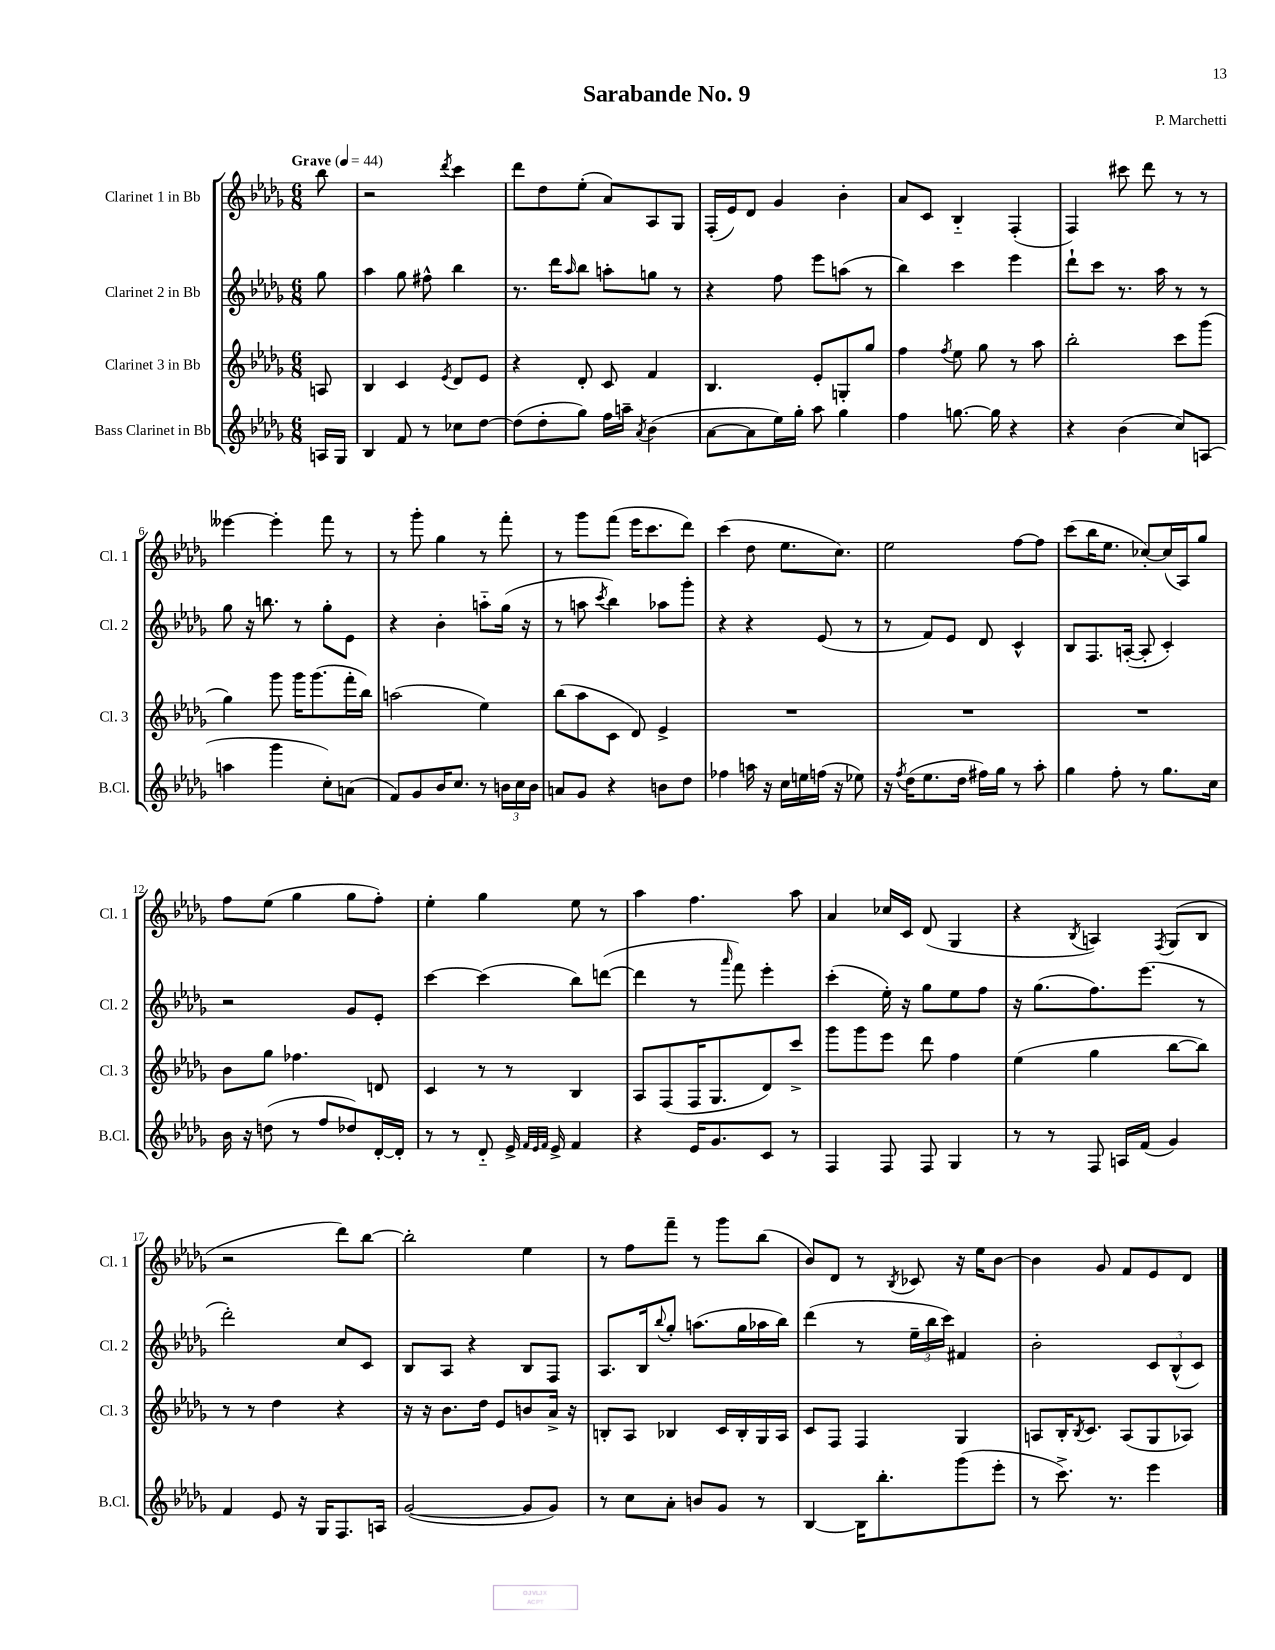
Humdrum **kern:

**kern	**kern	**kern	**kern
*staff4	*staff3	*staff2	*staff1
*clefG2	*clefG2	*clefG2	*clefG2
*k[b-e-a-d-g-]	*k[b-e-a-d-g-]	*k[b-e-a-d-g-]	*k[b-e-a-d-g-]
*M6/8	*M6/8	*M6/8	*M6/8
*MM44	*MM44	*MM44	*MM44
16A	8A	8gg-	8bb-
16G-	.	.	.
=	=	=	=
4B-	4B-	4aa-	2r
8f	4c	8gg-	.
8r	.	8ff#^^	.
.	8qe-	.	8qddd-
8cc-	8d-	4bb-	4ccc
[8dd-	8e-	.	.
=	=	=	=
(8dd-]	4r	8.r	8ddd-
8dd-'	.	.	8dd-
.	.	16ddd-	.
.	.	16qqaa-	.
8gg-)	8d-'	8bb-	(8ee-'
16ff	8c	8aa'	8a-)
16aa~	.	.	.
8qa-	.	.	.
(4b-	4f	8gg	8A-
.	.	8r	8G-
=	=	=	=
[8a-	4.B-	4r	(16F'
.	.	.	16e-)
8a-]	.	.	8d-
16ee-)	.	8ff	4g-
16gg-'	.	.	.
8aa-	8e-'	8eee-	.
4gg-	8G'	(8aa	4b-'
.	8gg-	8r	.
=	=	=	=
4ff	4ff	4bb-)	8a-
.	.	.	8c
.	8qff	.	.
[8.gg	8ee-	4ccc	4B-'~
.	8gg-	.	.
16gg]	.	.	.
4r	8r	4eee-	(4F'
.	8aa-	.	.
=	=	=	=
4r	2bb-'	8ddd-`	4F)
.	.	8ccc	.
(4b-	.	8.r	8ccc#
.	.	.	8ddd-
.	.	16aa-	.
8cc)	8ccc	8r	8r
(8A	(8ggg-	8r	8r
=	=	=	=
4aa	4gg-)	8gg-	[4eee--
.	.	16r	.
.	.	8.bb	.
4ggg-	8ggg-	.	4eee--']
.	16ggg-	8r	.
.	(8.ggg-	.	.
8cc')	.	8gg-'	8fff
(8a	16fff'	8e-	8r
.	16bb-)	.	.
=	=	=	=
8f)	(2aa	4r	8r
8g-	.	.	8ggg-'
16b-	.	4b-'	4gg-
8.cc	.	.	.
8r	4ee-)	8aa'~	8r
24b	.	(16gg-	8fff'
24cc	.	.	.
.	.	16r	.
24b	.	.	.
=	=	=	=
8a	(8bb-	8r	8r
8g-	8aa-	8aa	8ggg-
.	.	8qccc	.
4r	8c	4bb-)	(8fff
.	8d-)	.	16eee-
.	.	.	8.ccc
8b	4e-^	8aa-	.
8dd-	.	8ggg-'	8ddd-)
=	=	=	=
4ff-	2.r	4r	(4ccc
16aa	.	4r	8dd-
16r	.	.	.
16cc	.	.	8.ee-
16ee	.	.	.
(16ff	.	(8e-	.
16r	.	.	8.cc)
8ee-)	.	8r	.
=	=	=	=
16r	2.r	8r	2ee-
8qff	.	.	.
(16dd-	.	.	.
8.ee-	.	8f)	.
.	.	8e-	.
16dd-	.	.	.
16ff#)	.	8d-	.
16gg-	.	.	.
8r	.	4c^^	[8ff
8aa-'	.	.	8ff]
=	=	=	=
4gg-	2.r	8B-	(8ccc
.	.	8.F	16bb-
.	.	.	8.ee-
8ff'	.	.	.
.	.	([16A'	.
8r	.	8A']	[8cc-')
8.gg-	.	4c')	(16cc-]
.	.	.	16A-)
.	.	.	8gg-
16cc	.	.	.
=	=	=	=
16b-	8b-	2r	8ff
16r	.	.	.
(8dd	8gg-	.	(8ee-
8r	4.ff-	.	4gg-
8ff	.	.	.
8dd-)	.	8g-	8gg-
[16d-'	8d	8e-'	8ff')
16d-']	.	.	.
=	=	=	=
8r	4c	[4ccc	4ee-'
8r	.	.	.
8d-'~	8r	(4ccc]	4gg-
16e-^	8r	.	.
32qqf	.	.	.
32qqe-	.	.	.
32qqf	.	.	.
16e-^	.	.	.
4f	4B-	8bb-)	8ee-
.	.	([8ddd	8r
=	=	=	=
4r	8A-	4ddd]	4aa-
.	(8F	.	.
16e-	16F	8r	4.ff
8.g-	8.G-	.	.
.	.	16qqaaa-	.
.	.	8fff)	.
8c	8d-)	4eee-'	.
8r	8ccc^	.	8aa-
=	=	=	=
4F	8ggg-	(4ccc'	4a-
.	8ggg-	.	.
8F	8eee-	16ee-')	16cc-
.	.	16r	16c
8F	8ddd-	8gg-	(8d-
4G-	4ff	8ee-	4G-
.	.	8ff	.
=	=	=	=
8r	(4ee-	16r	4r
.	.	(8.gg-	.
8r	.	.	.
.	.	.	8qB-
8F	4gg-	8.ff)	4A)
16A	.	.	.
(16f	.	(8.eee-	.
.	.	.	8qF
4g-)	[8bb-	.	(8G-
.	8bb-])	8r	8B-
=	=	=	=
4f	8r	2ddd-')	2r
.	8r	.	.
8e-	4dd-	.	.
16r	.	.	.
16G-	.	.	.
8.F	4r	8cc	8ddd-)
.	.	8c	[8bb-
16A	.	.	.
=	=	=	=
([2g-	16r	8B-	2bb-']
.	16r	.	.
.	8.b-	8A-	.
.	.	4r	.
.	16dd-	.	.
.	8e-	.	.
8g-]	8b	8B-	4ee-
8g-)	16a-^	8F	.
.	16r	.	.
=	=	=	=
8r	8B'	8.A-	8r
8cc	8A-	.	8ff
.	.	16B-	.
.	.	8qqbb-	.
8a-'	4B-	8gg-'	8fff~
8b	.	(8.aa	8r
8g-	16c	.	8ggg-
.	16B-'	16gg-	.
8r	16G-	16aa-	(8bb-
.	16A-	16bb-)	.
=	=	=	=
[4B-	8c	(4ddd-	8b-)
.	8F	.	8d-
16B-]	4F	8r	8r
8.bb-'	.	.	.
.	.	.	8qB-
.	.	24ee-~	8c-
.	.	24bb-	.
.	.	24ccc)	.
(8ggg-	4G-	4f#	16r
.	.	.	16ee-
8eee-'	.	.	[8b-
=	=	=	=
8r	8A	2b-'	4b-]
8.ccc^)	16B-'	.	.
.	8qB-	.	.
.	8.c	.	.
.	.	.	8g-
8.r	.	.	.
.	(8A	.	8f
4eee-	8G-	12c	8e-
.	.	(12B-^^	.
.	8A-)	.	8d-
.	.	12c)	.
==	==	==	==
*-	*-	*-	*-
